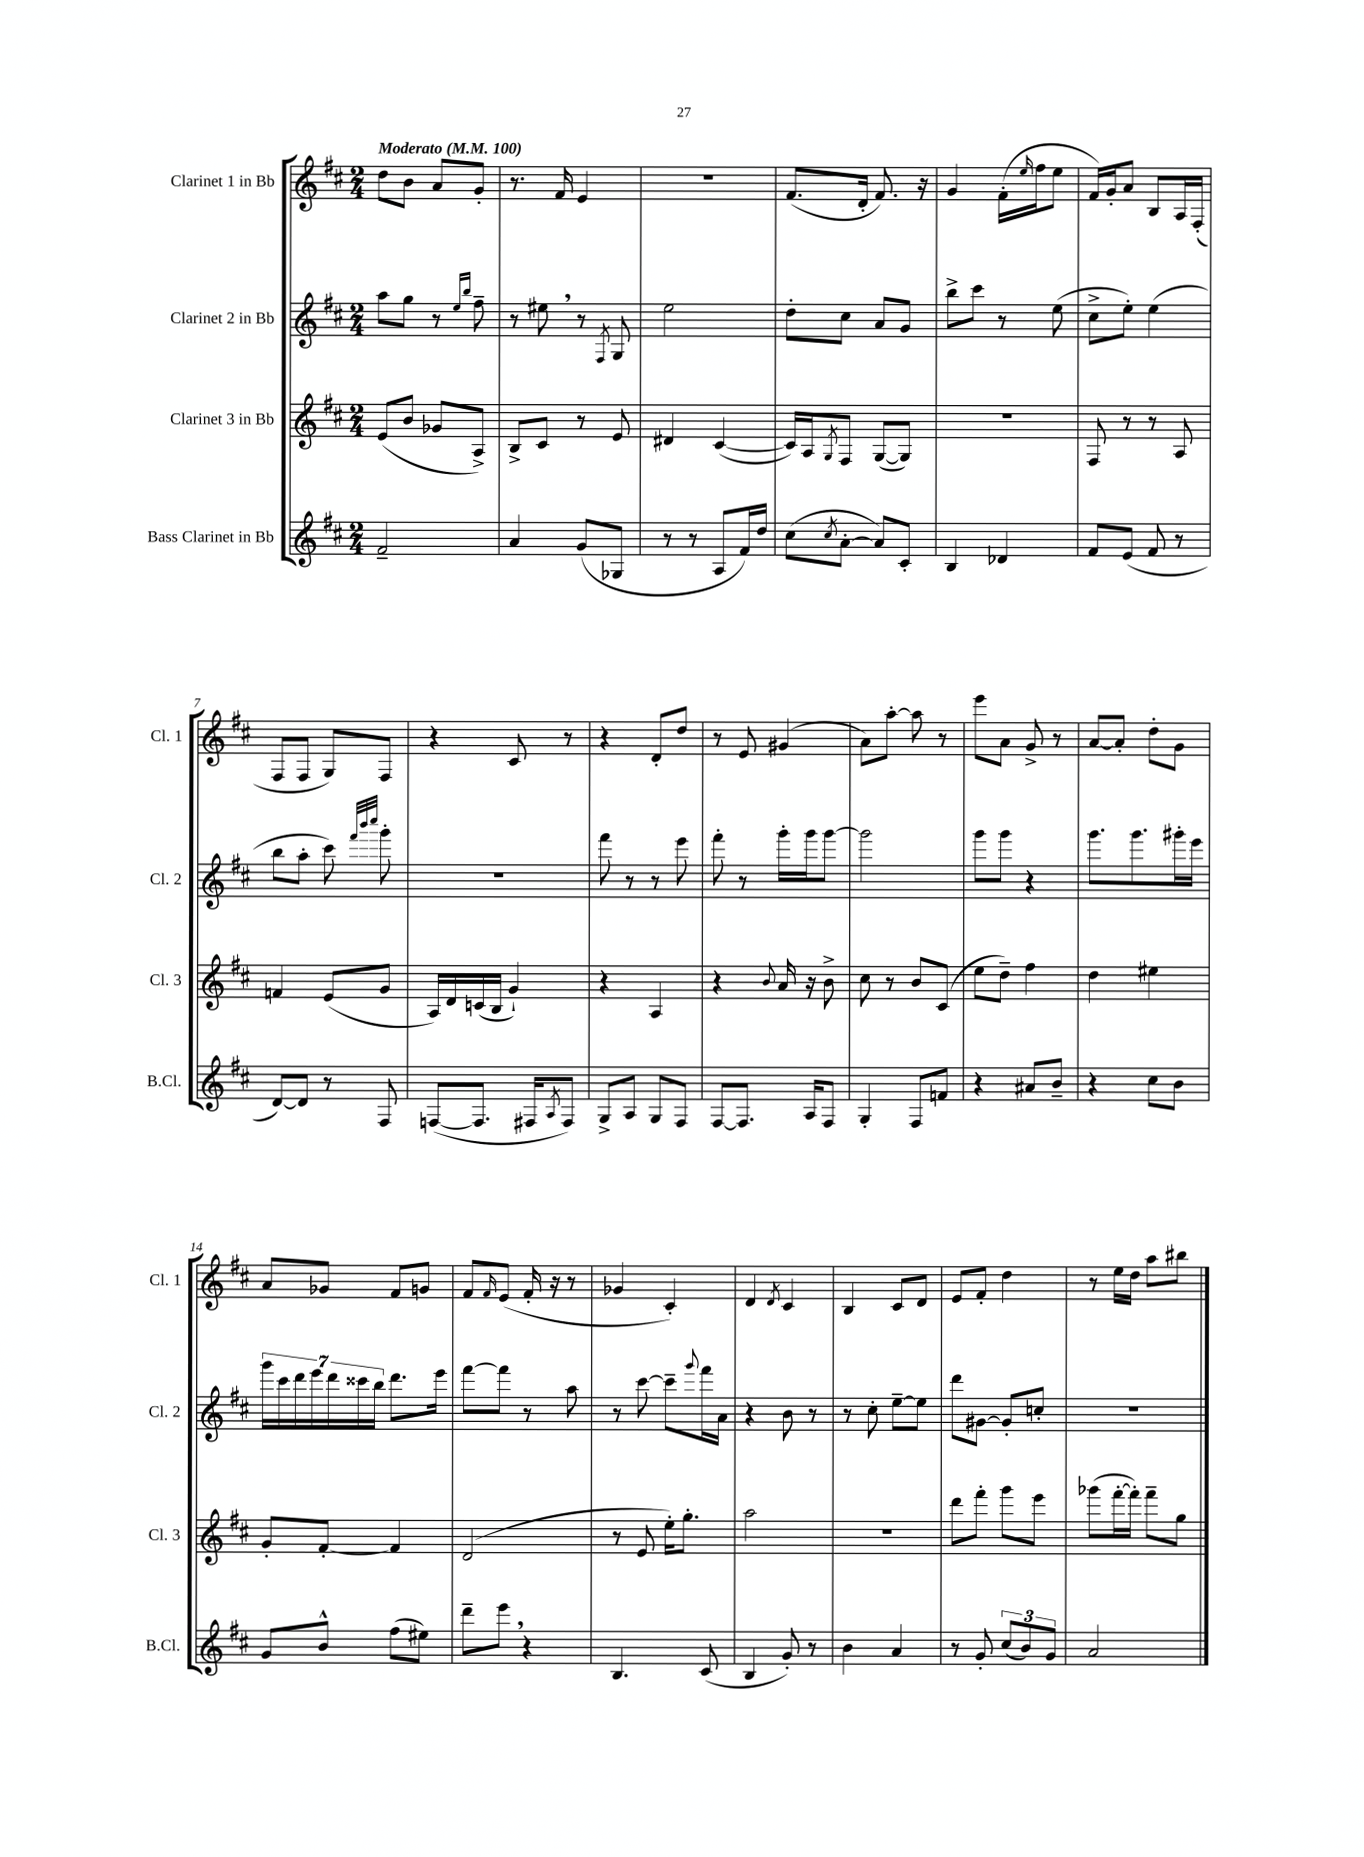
<<
\new StaffGroup <<
\new Staff = "s0" \with { instrumentName = "Clarinet 1 in Bb" shortInstrumentName = "Cl. 1" } {
    \clef treble \key d \major \numericTimeSignature \time 2/4 \tempo "Moderato" 4 = 100
    d''8 b'8 a'8 g'8-. |
    r8. fis'16 e'4 |
    R2 |
    fis'8.( d'16-. fis'8.) r16 |
    g'4 fis'16-.( \grace { e''16 } fis''16 e''8 |
    fis'16) g'16-. a'8 b8 a16 fis16-.( |
    fis8 fis8 g8) fis8 |
    r4 cis'8 r8 |
    r4 d'8-. d''8 |
    r8 e'8 gis'4( |
    a'8) a''8~-. a''8 r8 |
    e'''8 a'8 g'8-> r8 |
    a'8~ a'8-. d''8-. g'8 |
    a'8 ges'8 fis'8 g'8 |
    fis'8 \grace { fis'16 } e'8( fis'16-. r16 r8 |
    ges'4 cis'4-.) |
    d'4 \acciaccatura { d'8 } cis'4 |
    b4 cis'8 d'8 |
    e'8 fis'8-. d''4 |
    r8 e''16 d''16 a''8 bis''8 \bar "|." |
}
\new Staff = "s1" \with { instrumentName = "Clarinet 2 in Bb" shortInstrumentName = "Cl. 2" } {
    \clef treble \key d \major \numericTimeSignature \time 2/4
    a''8 g''8 r8 \grace { e''16 b''16 } fis''8-- |
    r8 eis''8 \breathe r8 \acciaccatura { fis8 } g8 |
    e''2 |
    d''8-. cis''8 a'8 g'8 |
    b''8-> cis'''8 r8 e''8( |
    cis''8-> e''8-.) e''4( |
    b''8 a''8-. cis'''8) \grace { fis'''32 b'''32 cis''''32 } g'''8-. |
    R2 |
    fis'''8 r8 r8 e'''8 |
    fis'''8-. r8 g'''16-. g'''16 g'''8~ |
    g'''2 |
    g'''8 g'''8 r4 |
    g'''8. g'''8. gis'''16-. e'''16 |
    \tuplet 7/4 { g'''16 cis'''16 d'''16 e'''16 d'''16 cisis'''16 b''16 } d'''8. e'''16 |
    fis'''8~ fis'''8 r8 a''8 |
    r8 cis'''8~ cis'''8-- \appoggiatura { g'''8 } fis'''16 a'16 |
    r4 b'8 r8 |
    r8 cis''8-. e''8~-- e''8 |
    d'''8 gis'8~ gis'8-. c''8-. |
    R2 \bar "|." |
}
\new Staff = "s2" \with { instrumentName = "Clarinet 3 in Bb" shortInstrumentName = "Cl. 3" } {
    \clef treble \key d \major \numericTimeSignature \time 2/4
    e'8( b'8 ges'8 a8->) |
    b8-> cis'8 r8 e'8 |
    dis'4 cis'4~( |
    cis'16) a16 \acciaccatura { g8 } fis8 g8~( g8) |
    R2 |
    fis8 r8 r8 a8 |
    f'4 e'8( g'8 |
    a16) d'16 c'16( b16 g'4-!) |
    r4 a4 |
    r4 \appoggiatura { b'8 } a'16 r16 b'8-> |
    cis''8 r8 b'8 cis'8( |
    e''8 d''8--) fis''4 |
    d''4 eis''4 |
    g'8-. fis'8~-. fis'4 |
    d'2( |
    r8 e'8 e''16-.) g''8.-. |
    a''2 |
    R2 |
    d'''8 fis'''8-. g'''8 e'''8 |
    ges'''8( fis'''16~-. fis'''16-.) fis'''8-- g''8 \bar "|." |
}
\new Staff = "s3" \with { instrumentName = "Bass Clarinet in Bb" shortInstrumentName = "B.Cl." } {
    \clef treble \key d \major \numericTimeSignature \time 2/4
    fis'2-- |
    a'4 g'8( ges8 |
    r8 r8 a8 fis'16) d''16 |
    cis''8( \acciaccatura { cis''8 } a'8~-. a'8) cis'8-. |
    b4 des'4 |
    fis'8 e'8( fis'8 r8 |
    d'8~) d'8 r8 fis8 |
    f8~( f8. fis16 \acciaccatura { a8 } fis8) |
    g8-> a8 g8 fis8 |
    fis8~ fis8. a16 fis8 |
    g4-. fis8 f'8 |
    r4 ais'8 b'8-- |
    r4 cis''8 b'8 |
    g'8 b'8-^ fis''8( eis''8) |
    d'''8-- e'''8 \breathe r4 |
    b4. cis'8( |
    b4 g'8-.) r8 |
    b'4 a'4 |
    r8 g'8-. \tuplet 3/2 { cis''8( b'8) g'8 } |
    a'2 \bar "|." |
}
>>
>>
